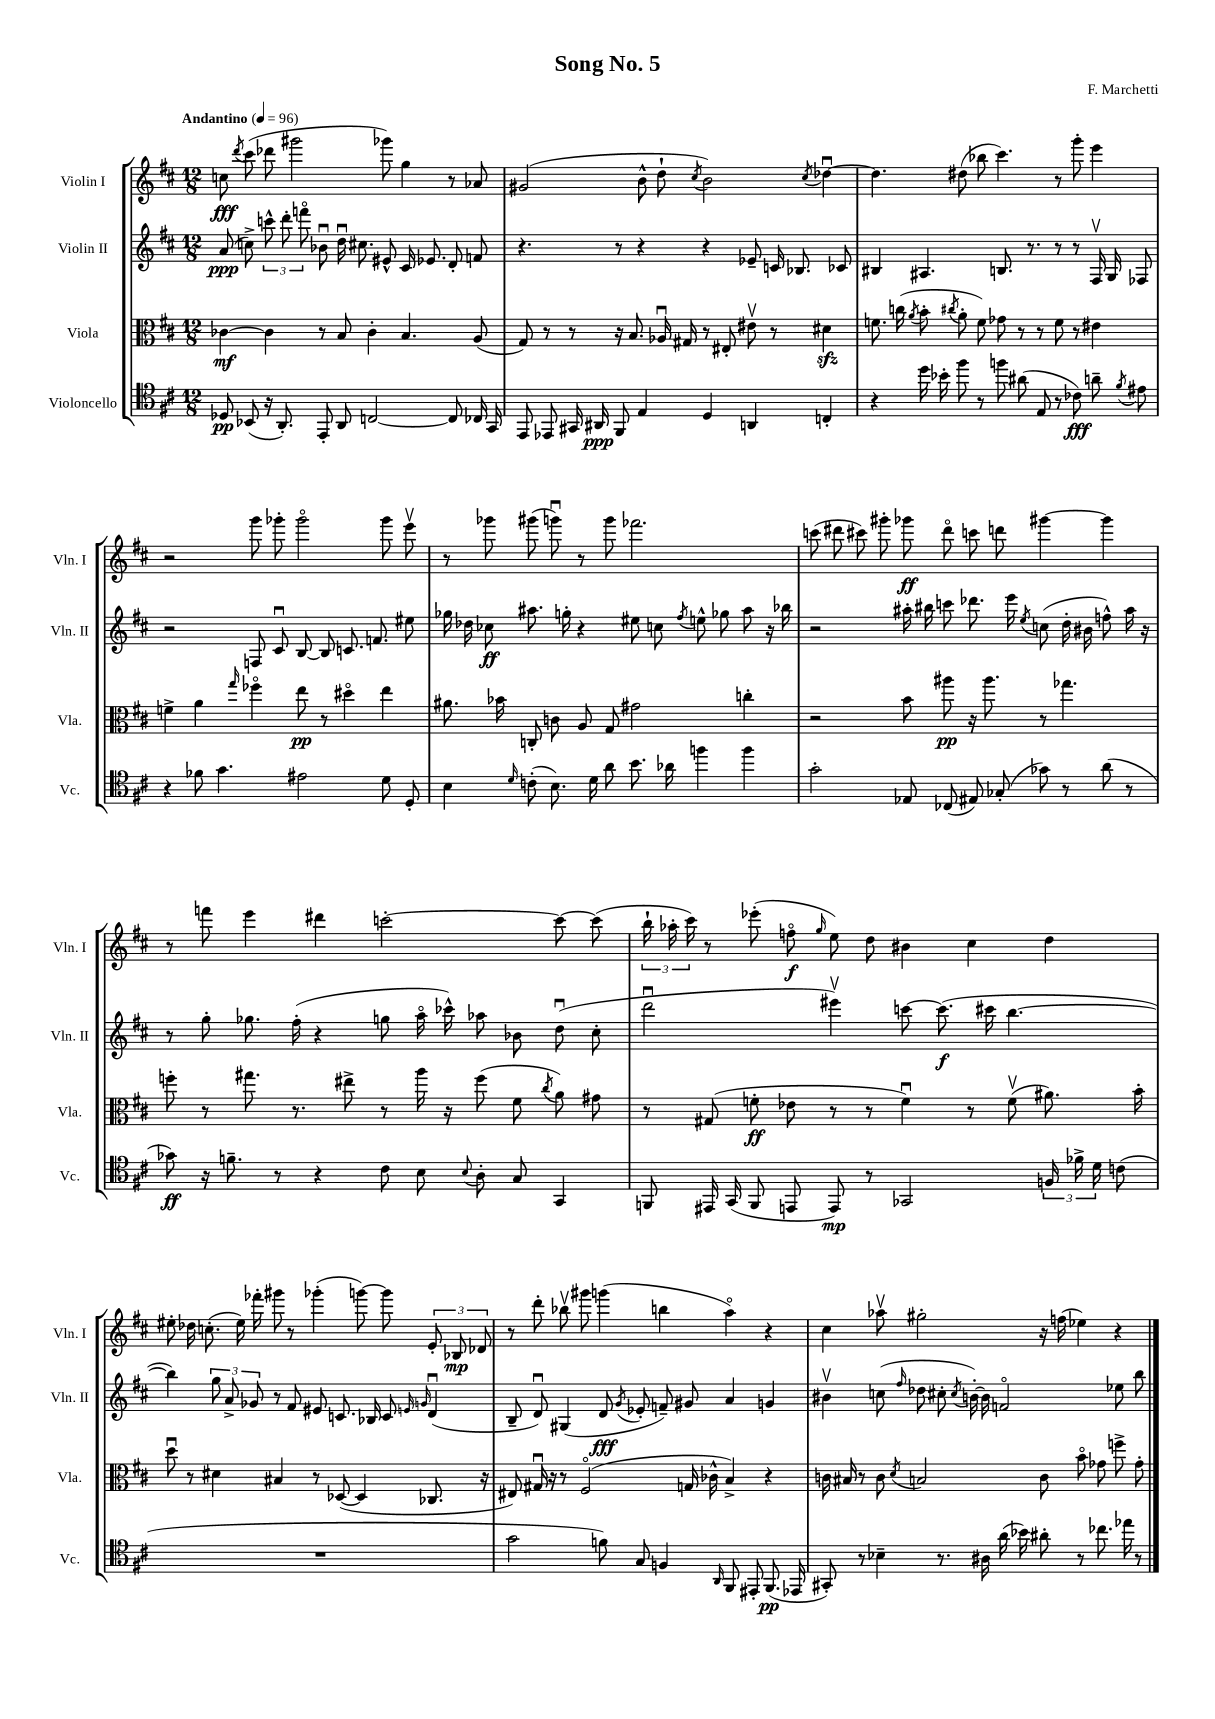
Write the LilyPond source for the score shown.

\header { title = "Song No. 5" composer = "F. Marchetti" }
<<
\new StaffGroup <<
\new Staff = "s0" \with { instrumentName = "Violin I" shortInstrumentName = "Vln. I" } {
    \clef treble \key d \major \numericTimeSignature \time 12/8 \tempo "Andantino" 4 = 96
    \autoBeamOff c''8\fff \acciaccatura { d'''8 } cis'''8( des'''8 gis'''2 ges'''8) g''4 r8 aes'8 |
    gis'2( b'8-^ d''8-! \acciaccatura { cis''8 } b'2) \acciaccatura { cis''8 } des''4~\downbow |
    des''4. dis''8( bes''8 cis'''4.) r8 g'''8-. e'''4 |
    r2 g'''8 ges'''8-. ges'''2\flageolet ges'''8 e'''8\upbow |
    r8 ges'''8 gis'''8( g'''8\downbow) r8 g'''8 fes'''2. |
    c'''8( dis'''8 cis'''8) gis'''8-. ges'''8\ff dis'''8\flageolet c'''8 d'''8 gis'''4~ gis'''4 |
    r8 f'''8 e'''4 dis'''4 c'''2~-. c'''8~ c'''8( |
    \tuplet 3/2 { b''16-! aes''16-. cis'''16) } r8 ees'''8-.( f''8\flageolet\f \grace { g''16 } e''8) d''8 bis'4 cis''4 d''4 |
    eis''8-. des''16 c''8.-.( eis''16) fes'''16-. gis'''8 r8 ges'''4-.( g'''8~) g'''8 \tuplet 3/2 { e'8-. bes8\mp des'8 } |
    r8 d'''8-. bes''8\upbow gis'''8 g'''4( b''4 a''4\flageolet) r4 |
    cis''4 aes''8\upbow gis''2-. r16 f''16( ees''4) r4 \bar "|." |
}
\new Staff = "s1" \with { instrumentName = "Violin II" shortInstrumentName = "Vln. II" } {
    \clef treble \key d \major \numericTimeSignature \time 12/8
    \autoBeamOff a'8\ppp( c''8->) \tuplet 3/2 { c'''8-^ d'''8-. f'''8\flageolet } bes'8\downbow d''16\downbow cis''8. eis'8-^ cis'16 ees'8. d'8-. f'8 |
    r4. r8 r4 r4 ees'8-- c'16 bes8. ces'8 |
    bis4 ais4. b8. r8. r8 r8 fis16\upbow g16 fes8 |
    r2 f8 cis'8\downbow b8~ b8 c'8. f'8. eis''8 |
    ges''16 des''16 ces''8\ff ais''8. g''16-. r4 eis''8 c''8 \acciaccatura { fis''8 } e''8-^ ges''8 ais''8 r16 bes''16 |
    r2 ais''16-. bis''16 c'''8 des'''8. e'''16 \acciaccatura { e''8 } c''8( d''16-. bis'16 f''8-^) ais''16 r16 |
    r8 g''8-. ges''8. fis''16-.( r4 g''8 a''16\flageolet ces'''16-^) aes''8 bes'8 d''8\downbow( cis''8-. |
    d'''2\downbow eis'''4\upbow) c'''8~ c'''8.\f( cis'''16 b''4.~ |
    b''4) \tuplet 3/2 { g''8 a'8-> ges'8 } r8 fis'8 eis'8 c'8. bes16 c'8 \grace { e'16 g'16 } d'4\downbow( |
    b8-- d'8\downbow) gis4( d'8\fff \acciaccatura { g'8 } ees'8-. f'8--) gis'8 a'4 g'4 |
    bis'4\upbow c''8( \grace { fis''16 } des''8 cis''8-. \acciaccatura { cis''8 } b'16~-.) b'16 f'2\flageolet ees''8 b''8 \bar "|." |
}
\new Staff = "s2" \with { instrumentName = "Viola" shortInstrumentName = "Vla." } {
    \clef alto \key d \major \numericTimeSignature \time 12/8
    \autoBeamOff ces'4~\mf ces'4 r8 b8 ces'4-. b4. a8( |
    g8) r8 r8 r16 b8. aes16\downbow gis16 r8 eis8-. eis'8\upbow r8 dis'4\sfz |
    f'8. c''16( \acciaccatura { a'8 } b'8-. \acciaccatura { cis''8 } a'8-. f'8) ges'8 r8 r8 f'8 r8 eis'4 |
    f'4-> a'4 \grace { g''16 } fes''4\flageolet e''8\pp r8 dis''4\flageolet e''4 |
    ais'8. bes'16 c8-. c'8 a8 g8 gis'2 c''4-. |
    r2 b'8 ais''8\pp r16 ais''8. r8 ges''4. |
    f''8-. r8 gis''8. r8. eis''8-> r8 a''16 r16 f''8( fis'8 \acciaccatura { cis''8 } a'8) gis'8 |
    r8 gis8( f'8-.\ff ees'8 r8 r8 f'4\downbow) r8 f'8\upbow( ais'8.) b'16-. |
    d''8\downbow r8 dis'4 bis4 r8 des8~( des4 ces8. r16 |
    eis8) gis16\downbow r16 r8 fis2\flageolet( g16 ces'16-^ b4->) r4 |
    c'16 bis16 r8 c'8 \acciaccatura { d'8 } b2 c'8 b'8\flageolet ges'8 f''8-> ges'8-. \bar "|." |
}
\new Staff = "s3" \with { instrumentName = "Violoncello" shortInstrumentName = "Vc." } {
    \clef tenor \key d \major \numericTimeSignature \time 12/8
    \autoBeamOff des8\pp bes,8( r16 a,8.-.) e,8-. a,8 c2~ c8 ces16 g,16 |
    e,8 ees,8 gis,16 ais,16\ppp fis,8 e4 d4 a,4 c4-. |
    r4 d''16 bes'16-. fis''8 r8 f''8 ais'8( e8 r8 ces'8\fff) a'8-- \acciaccatura { fis'8 } eis'8 |
    r4 fes'8 g'4. eis'2 d'8 d8-. |
    b4 \grace { d'16 } c'8-.( b8.) d'16 a'8 b'8. aes'16 f''4 f''4 |
    g'2-. ees8 ces8( eis8) ges8-.( ges'8) r8 a'8( r8 |
    ges'8\ff) r16 f'8.-- r8 r4 cis'8 b8 \appoggiatura { b8 } a8-. g8 g,4 |
    f,8 eis,16 g,16( f,8 e,8 e,8\mp) r8 ges,2 \tuplet 3/2 { f16 fes'16-> d'16 } c'8( |
    R1. |
    g'2 f'8) g8 f4 \grace { a,16 } fis,8 eis,8-. fis,8.\pp( ees,16 |
    gis,8-.) r8 bes4-- r8. ais16 a'16( bes'16) ais'8-. r8 ces''8. ees''16 r8 \bar "|." |
}
>>
>>
\layout { \context { \Score \remove "Bar_number_engraver" } }
